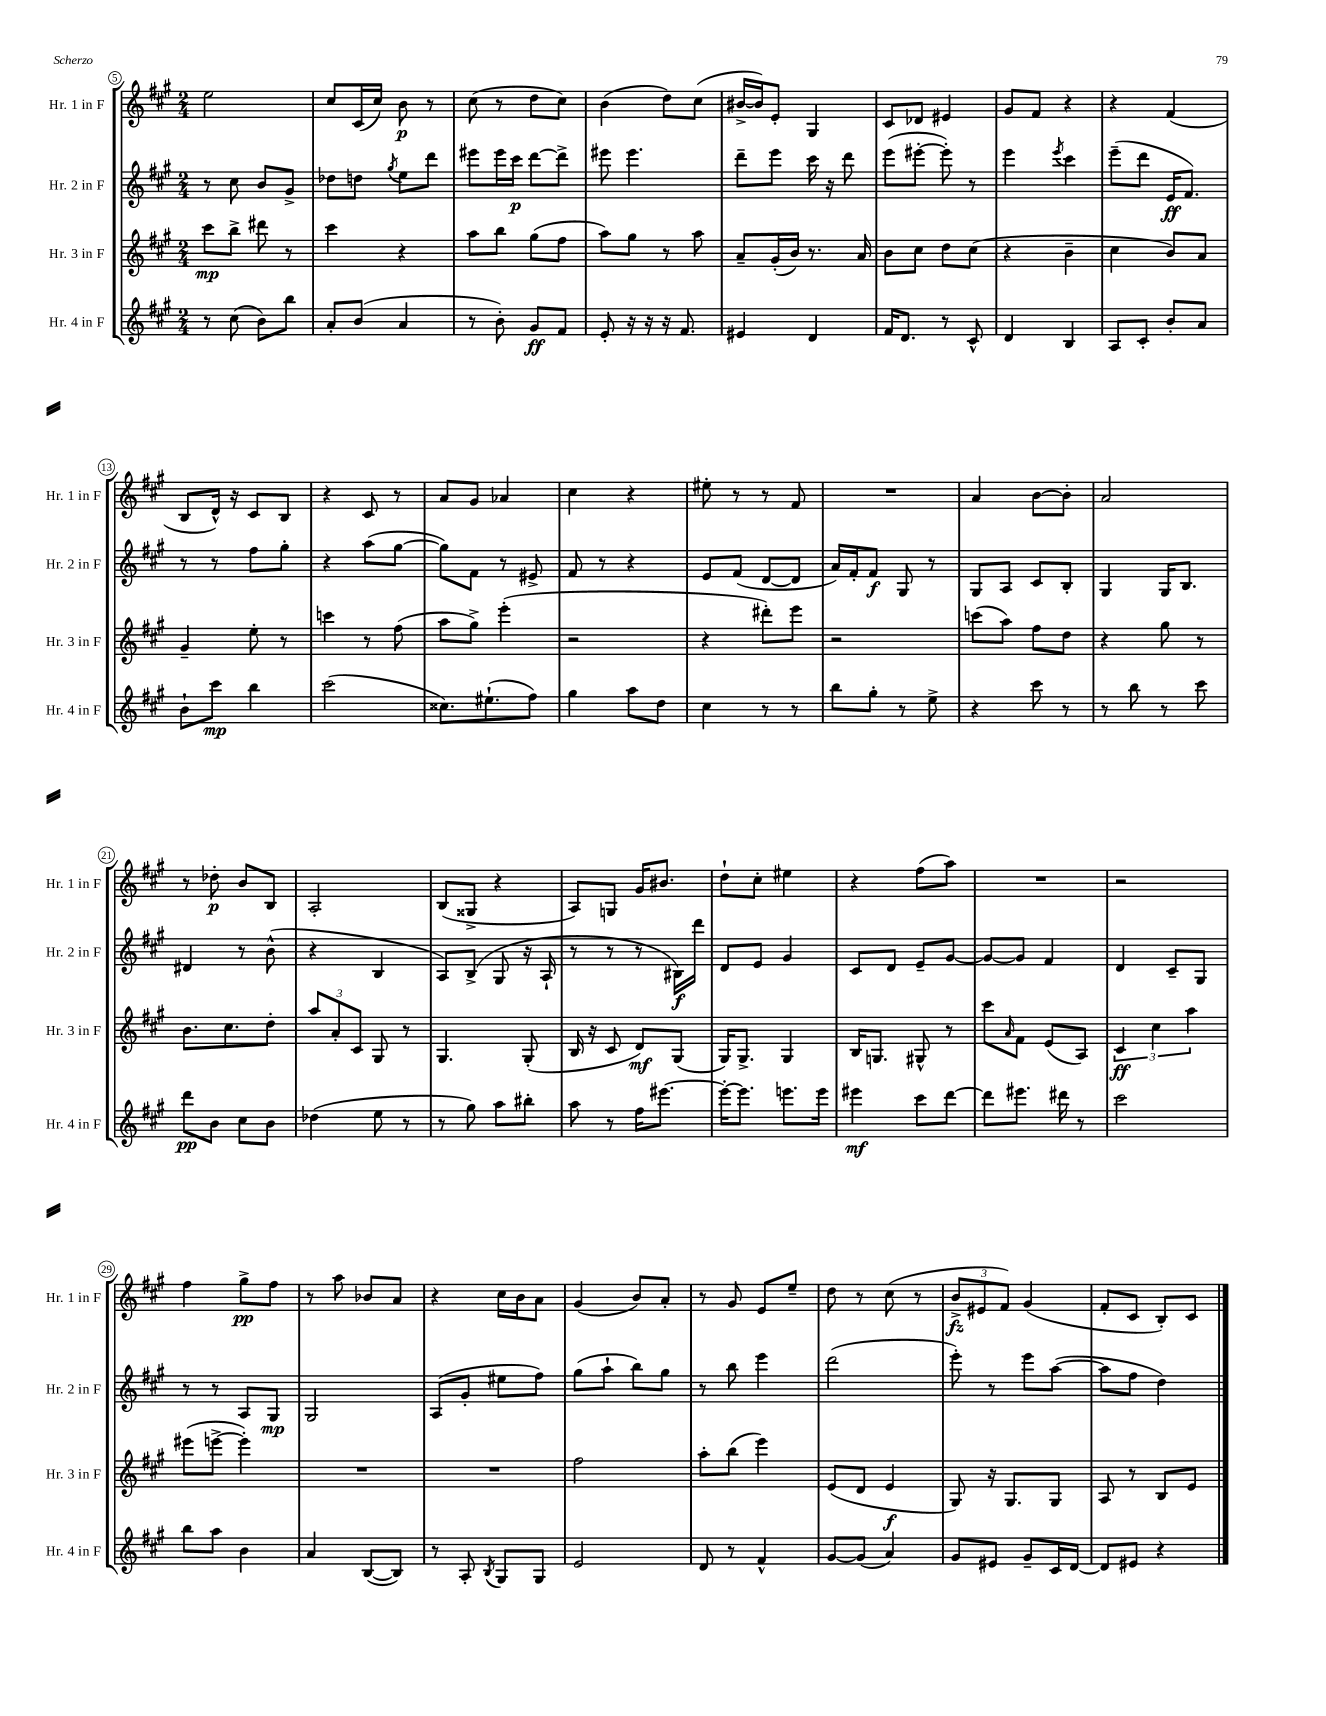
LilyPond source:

<<
\new StaffGroup <<
\new Staff = "s0" \with { instrumentName = "Hr. 1 in F" shortInstrumentName = "Hr. 1 in F" } {
    \clef treble \key a \major \numericTimeSignature \time 2/4
    e''2 |
    cis''8 cis'16( cis''16) b'8\p r8 |
    cis''8( r8 d''8 cis''8) |
    b'4( d''8) cis''8( |
    bis'16~-> bis'16) e'8-. gis4 |
    cis'8 des'8 eis'4 |
    gis'8 fis'8 r4 |
    r4 fis'4( |
    b8 d'16-^) r16 cis'8 b8 |
    r4 cis'8 r8 |
    a'8 gis'8 aes'4 |
    cis''4 r4 |
    eis''8-. r8 r8 fis'8 |
    R2 |
    a'4 b'8~ b'8-. |
    a'2 |
    r8 des''8-.\p b'8 b8 |
    a2-. |
    b8( gisis8-> r4 |
    a8) g8 gis'16 bis'8. |
    d''8-! cis''8-. eis''4 |
    r4 fis''8( a''8) |
    R2 |
    r2 |
    fis''4 gis''8->\pp fis''8 |
    r8 a''8 bes'8 a'8 |
    r4 cis''16 b'16 a'8 |
    gis'4( b'8) a'8-. |
    r8 gis'8 e'8 e''8-- |
    d''8 r8 cis''8( r8 |
    \tuplet 3/2 { b'8->\fz eis'8 fis'8) } gis'4( |
    fis'8-. cis'8 b8-.) cis'8 \bar "|." |
}
\new Staff = "s1" \with { instrumentName = "Hr. 2 in F" shortInstrumentName = "Hr. 2 in F" } {
    \clef treble \key a \major \numericTimeSignature \time 2/4
    r8 cis''8 b'8 gis'8-> |
    des''8 d''8 \acciaccatura { gis''8 } e''8 d'''8 |
    eis'''8 eis'''16 cis'''16\p d'''8~ d'''8-> |
    eis'''8 eis'''4. |
    d'''8-- e'''8 cis'''16 r16 d'''8 |
    e'''8( eis'''8~-. eis'''8-.) r8 |
    e'''4 \acciaccatura { e'''8 } cis'''4 |
    e'''8--( d'''8 e'16\ff fis'8.) |
    r8 r8 fis''8 gis''8-. |
    r4 a''8( gis''8~ |
    gis''8) fis'8 r8 eis'8-> |
    fis'8 r8 r4 |
    e'8 fis'8( d'8~ d'8 |
    a'16) fis'16-. fis'8\f gis8 r8 |
    gis8 a8 cis'8 b8-. |
    gis4 gis16 b8. |
    dis'4 r8 b'8-^( |
    r4 b4 |
    a8) b8->( gis8 r16 a16-! |
    r8 r8 r8 bis16\f) d'''16 |
    d'8 e'8 gis'4 |
    cis'8 d'8 e'8-- gis'8~ |
    gis'8~ gis'8 fis'4 |
    d'4 cis'8-- gis8 |
    r8 r8 a8 gis8\mp |
    gis2 |
    a8( gis'8-. eis''8 fis''8) |
    gis''8( a''8-! b''8) gis''8 |
    r8 b''8 e'''4 |
    d'''2( |
    e'''8-.) r8 e'''8 a''8~( |
    a''8 fis''8 d''4) \bar "|." |
}
\new Staff = "s2" \with { instrumentName = "Hr. 3 in F" shortInstrumentName = "Hr. 3 in F" } {
    \clef treble \key a \major \numericTimeSignature \time 2/4
    cis'''8\mp b''8-> dis'''8 r8 |
    cis'''4 r4 |
    a''8 b''8 gis''8( fis''8 |
    a''8) gis''8 r8 a''8 |
    a'8-- gis'16-.( b'16) r8. a'16 |
    b'8 cis''8 d''8 cis''8( |
    r4 b'4-- |
    cis''4 b'8) a'8 |
    gis'4-- e''8-. r8 |
    c'''4 r8 fis''8( |
    a''8 gis''8->) e'''4-.( |
    r2 |
    r4 dis'''8-.) e'''8 |
    r2 |
    c'''8( a''8) fis''8 d''8 |
    r4 gis''8 r8 |
    b'8. cis''8. d''8-. |
    \tuplet 3/2 { a''8 a'8-. cis'8 } gis8 r8 |
    gis4. gis8-.( |
    b16 r16 cis'8 d'8\mf) gis8( |
    gis16) gis8.-> gis4 |
    b16 g8. gis8-^ r8 |
    cis'''8 \grace { a'16 } fis'8 e'8( a8) |
    \tuplet 3/2 { cis'4\ff cis''4 a''4 } |
    eis'''8( e'''8~-> e'''4-.) |
    R2 |
    R2 |
    fis''2 |
    a''8-. b''8( e'''4) |
    e'8( d'8 e'4\f |
    gis8) r16 gis8. gis8 |
    a8 r8 b8 e'8 \bar "|." |
}
\new Staff = "s3" \with { instrumentName = "Hr. 4 in F" shortInstrumentName = "Hr. 4 in F" } {
    \clef treble \key a \major \numericTimeSignature \time 2/4
    r8 cis''8( b'8) b''8 |
    a'8-. b'8( a'4 |
    r8 b'8-.) gis'8\ff fis'8 |
    e'8-. r16 r16 r16 fis'8. |
    eis'4 d'4 |
    fis'16 d'8. r8 cis'8-^ |
    d'4 b4 |
    a8 cis'8-. b'8-. a'8 |
    b'8-! cis'''8\mp b''4 |
    cis'''2( |
    cisis''8.) eis''8.-!( fis''8) |
    gis''4 a''8 d''8 |
    cis''4 r8 r8 |
    b''8 gis''8-. r8 e''8-> |
    r4 cis'''8 r8 |
    r8 b''8 r8 cis'''8 |
    d'''8\pp b'8 cis''8 b'8 |
    des''4( e''8 r8 |
    r8 gis''8) a''8 bis''8-. |
    a''8 r8 fis''16 eis'''8.~ |
    eis'''16~-. eis'''8. e'''8. e'''16 |
    eis'''4\mf cis'''8 d'''8~ |
    d'''8 eis'''8. dis'''16 r8 |
    cis'''2 |
    b''8 a''8 b'4 |
    a'4 b8~( b8) |
    r8 a8-. \acciaccatura { b8 } gis8 gis8 |
    e'2 |
    d'8 r8 fis'4-^ |
    gis'8~ gis'8( a'4) |
    gis'8 eis'8 gis'8-- cis'16 d'16~ |
    d'8 eis'8 r4 \bar "|." |
}
>>
>>
\layout { \context { \Score currentBarNumber = #5 \override BarNumber.stencil = #(make-stencil-circler 0.1 0.3 ly:text-interface::print) } }
